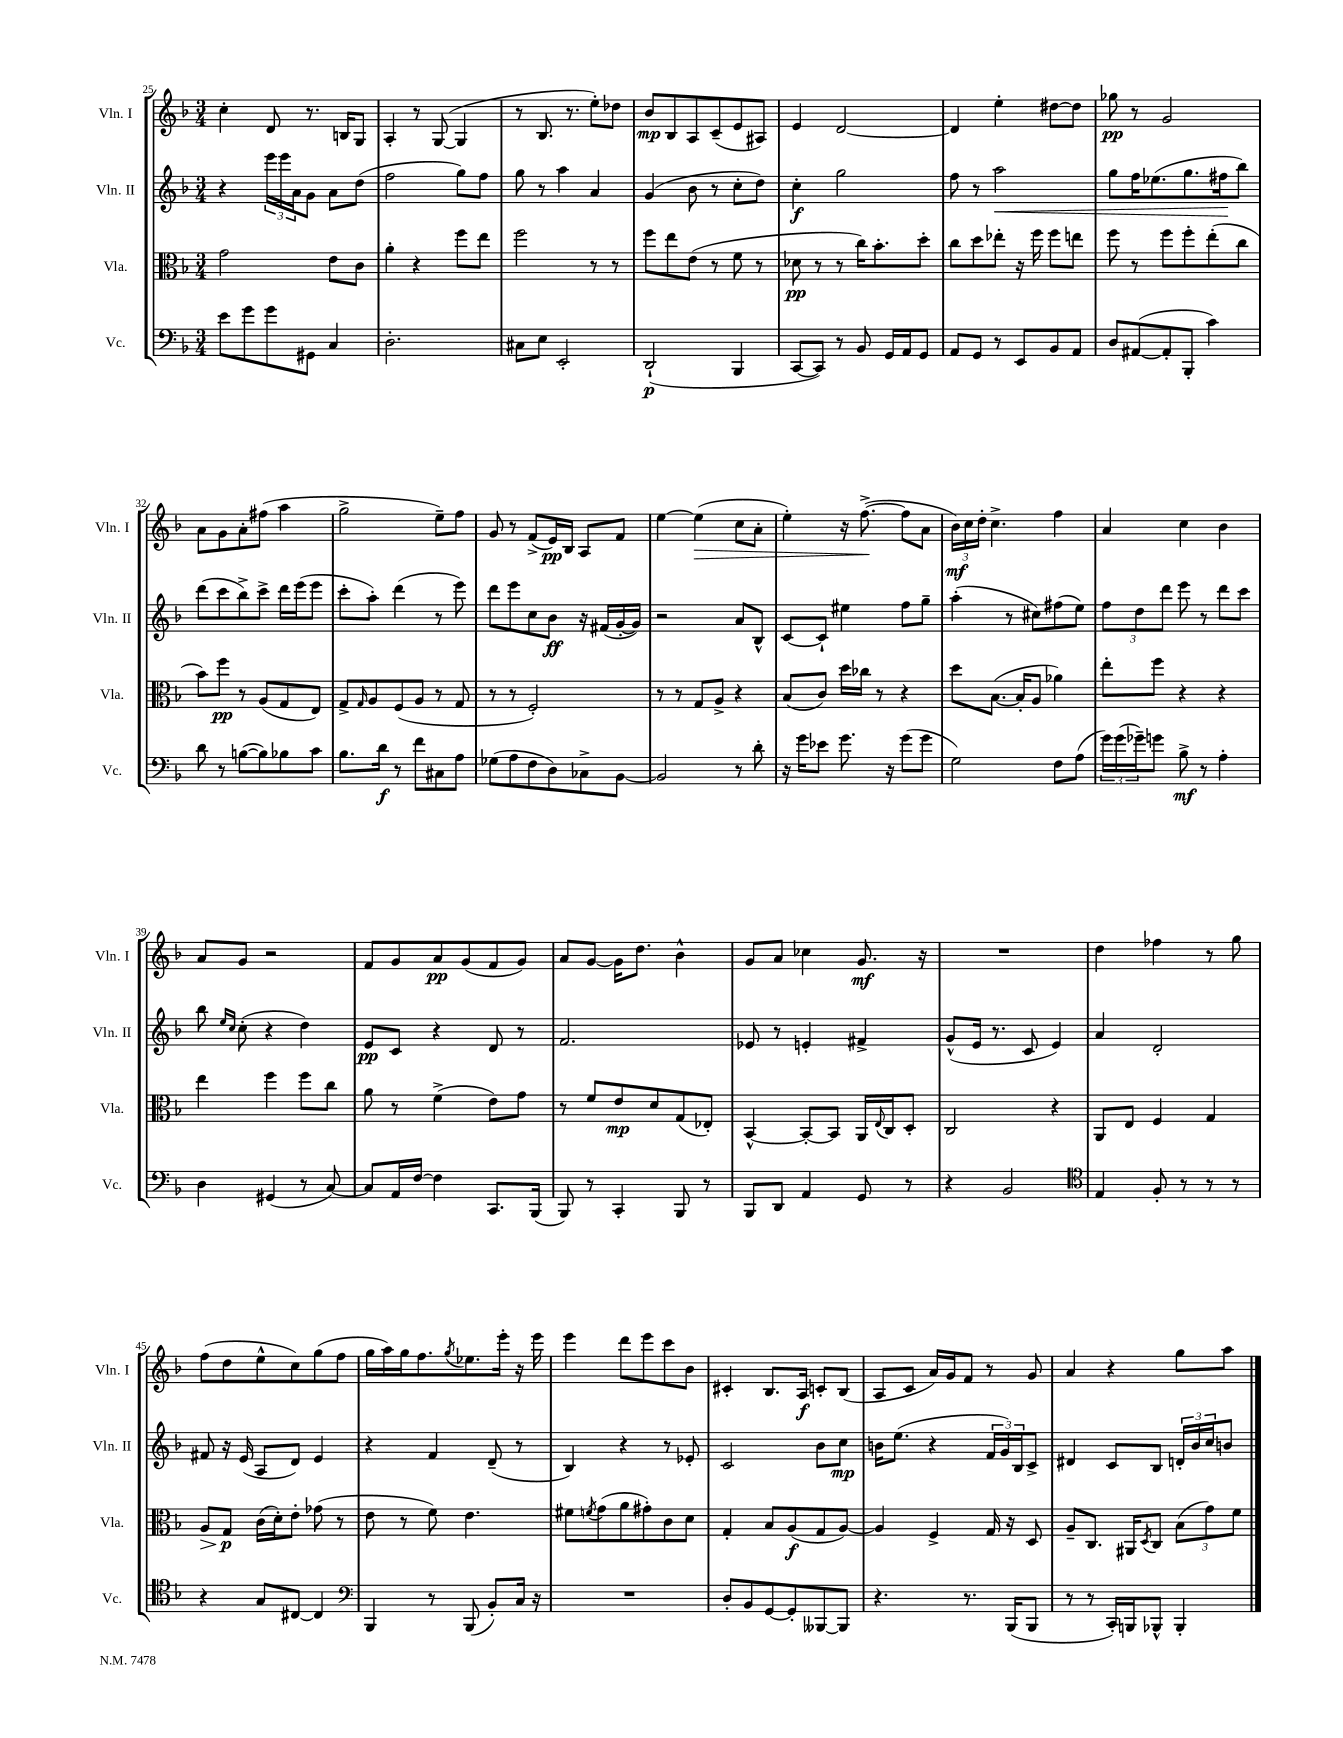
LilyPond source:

<<
\new StaffGroup <<
\new Staff = "s0" \with { instrumentName = "Vln. I" shortInstrumentName = "Vln. I" } {
    \clef treble \key f \major \numericTimeSignature \time 3/4
    c''4-. d'8 r8. b16 g8 |
    a4-. r8 g8~( g4 |
    r8 bes8. r8. e''8-.) des''8 |
    bes'8\mp bes8 a8 c'8--( e'8 ais8) |
    e'4 d'2~ |
    d'4 e''4-. dis''8~ dis''8 |
    ges''8\pp r8 g'2 |
    a'8 g'8 a'8-. fis''8( a''4 |
    g''2-> e''8--) f''8 |
    g'8 r8 f'8->( e'16\pp) bes16 a8 f'8 |
    e''4~ e''4\>( c''8 a'8-. |
    e''4-.) r16 f''8.~->\!( f''8 a'8 |
    \tuplet 3/2 { bes'16\mf) c''16 d''16-. } c''4.-> f''4 |
    a'4 c''4 bes'4 |
    a'8 g'8 r2 |
    f'8 g'8 a'8\pp g'8( f'8 g'8) |
    a'8 g'8~ g'16 d''8. bes'4-^ |
    g'8 a'8 ces''4 g'8.\mf r16 |
    R2. |
    d''4 fes''4 r8 g''8 |
    f''8( d''8 e''8-^ c''8) g''8( f''8 |
    g''16 a''16) g''16 f''8. \acciaccatura { g''8 } ees''8. e'''16-. r16 e'''16 |
    e'''4 d'''8 e'''8 c'''8 bes'8 |
    cis'4-. bes8. a16\f c'8-. bes8( |
    a8 c'8 a'16) g'16 f'8 r8 g'8 |
    a'4 r4 g''8 a''8 \bar "|." |
}
\new Staff = "s1" \with { instrumentName = "Vln. II" shortInstrumentName = "Vln. II" } {
    \clef treble \key f \major \numericTimeSignature \time 3/4
    r4 \tuplet 3/2 { e'''16 e'''16 a'16 } g'8 a'8 d''8( |
    f''2 g''8) f''8 |
    g''8 r8 a''4 a'4 |
    g'4( bes'8 r8 c''8-. d''8) |
    c''4-.\f g''2 |
    f''8 r8 a''2\< |
    g''8 f''16 ees''8.( g''8. fis''16\! bes''8) |
    d'''8( c'''8 bes''8->) c'''8-> d'''16 e'''16( e'''8 |
    c'''8-. a''8-.) d'''4( r8 e'''8) |
    d'''8 e'''8 c''8 bes'8\ff r16 fis'16( g'16~-. g'16) |
    r2 a'8 bes8-^ |
    c'8~ c'8-! eis''4 f''8 g''8-- |
    a''4-.( r8 cis''8) fis''8( e''8) |
    \tuplet 3/2 { f''8 d''8 d'''8 } e'''8 r8 d'''8 c'''8 |
    bes''8 \grace { e''16 c''16 } c''8-.( r4 d''4) |
    e'8\pp c'8 r4 d'8 r8 |
    f'2. |
    ees'8 r8 e'4-. fis'4-> |
    g'8-^( e'16 r8. c'8 e'4) |
    a'4 d'2-. |
    fis'8 r16 e'16( a8 d'8) e'4 |
    r4 f'4 d'8--( r8 |
    bes4) r4 r8 ees'8-. |
    c'2 bes'8 c''8\mp |
    b'16 e''8.( r4 \tuplet 3/2 { f'16 g'16) bes16 } c'8-> |
    dis'4 c'8 bes8 \tuplet 3/2 { d'16-. bes'16 c''16 } b'8 \bar "|." |
}
\new Staff = "s2" \with { instrumentName = "Vla." shortInstrumentName = "Vla." } {
    \clef alto \key f \major \numericTimeSignature \time 3/4
    g'2 e'8 c'8 |
    a'4-. r4 f''8 e''8 |
    f''2 r8 r8 |
    f''8 e''8 e'8( r8 f'8 r8 |
    des'8\pp r8 r8 c''16) bes'8.-. d''8-. |
    c''8 d''8 ees''8-. r16 f''16 f''8 e''8 |
    f''8 r8 f''8 f''8-. e''8-.( c''8 |
    bes'8) f''8\pp r8 a8( g8 e8) |
    g8-> \grace { g16 } a8 f8( a8 r8 g8 |
    r8 r8 f2-.) |
    r8 r8 g8 a8-> r4 |
    bes8( c'8) d''16 ces''16 r8 r4 |
    d''8 bes8.~( bes16-. a8 aes'4) |
    e''8-. f''8 r4 r4 |
    e''4 f''4 f''8 c''8 |
    a'8 r8 f'4->( e'8) g'8 |
    r8 f'8 e'8\mp d'8 g8( ees8-.) |
    bes,4~-^ bes,8~-. bes,8 a,16 \appoggiatura { e8 } c16 d8-. |
    c2 r4 |
    a,8 e8 f4 g4 |
    a8\> g8\p\! c'16( d'16-.) e'8-. ges'8( r8 |
    e'8 r8 f'8) e'4. |
    fis'8 \acciaccatura { f'8 } g'8( a'8 gis'8-.) c'8 d'8 |
    g4-. bes8 a8\f( g8 a8~) |
    a4 f4-> g16 r16 d8 |
    a8-- c8. ais,16 \acciaccatura { d8 } c8 \tuplet 3/2 { bes8( g'8) f'8 } \bar "|." |
}
\new Staff = "s3" \with { instrumentName = "Vc." shortInstrumentName = "Vc." } {
    \clef bass \key f \major \numericTimeSignature \time 3/4
    e'8 g'8 g'8 gis,8 c4 |
    d2.-. |
    cis8 e8 e,2-. |
    d,2-!\p( bes,,4 |
    c,8~ c,8) r8 bes,8 g,16 a,16 g,8 |
    a,8 g,8 r8 e,8 bes,8 a,8 |
    d8 ais,8~( ais,8-. bes,,8-. c'4) |
    d'8 r8 b8~( b8) bes8 c'8 |
    bes8. d'16\f r8 f'8 cis8 a8 |
    ges8( a8 f8 d8) ces8-> bes,8~ |
    bes,2 r8 d'8-. |
    r16 g'16 ees'8 g'8. r16 g'8( g'8 |
    g2) f8 a8( |
    \tuplet 3/2 { g'16) g'16( ges'16--) } g'8 bes8->\mf r8 a4-. |
    d4 gis,4( r8 c8~) |
    c8 a,16 f16~ f4 c,8. bes,,16( |
    bes,,8) r8 c,4-. bes,,8 r8 |
    bes,,8 d,8 a,4 g,8 r8 |
    r4 bes,2 |
    \clef tenor e4 f8-. r8 r8 r8 |
    r4 g8 cis8~ cis4 |
    \clef bass bes,,4 r8 bes,,8( bes,8-.) c16 r16 |
    R2. |
    d8-. bes,8 g,8~ g,8-. beses,,8~ beses,,8 |
    r4. r8. bes,,16( bes,,8 |
    r8 r8 c,16-.) b,,16 bes,,8-^ bes,,4-. \bar "|." |
}
>>
>>
\layout { \context { \Score currentBarNumber = #25 } }
